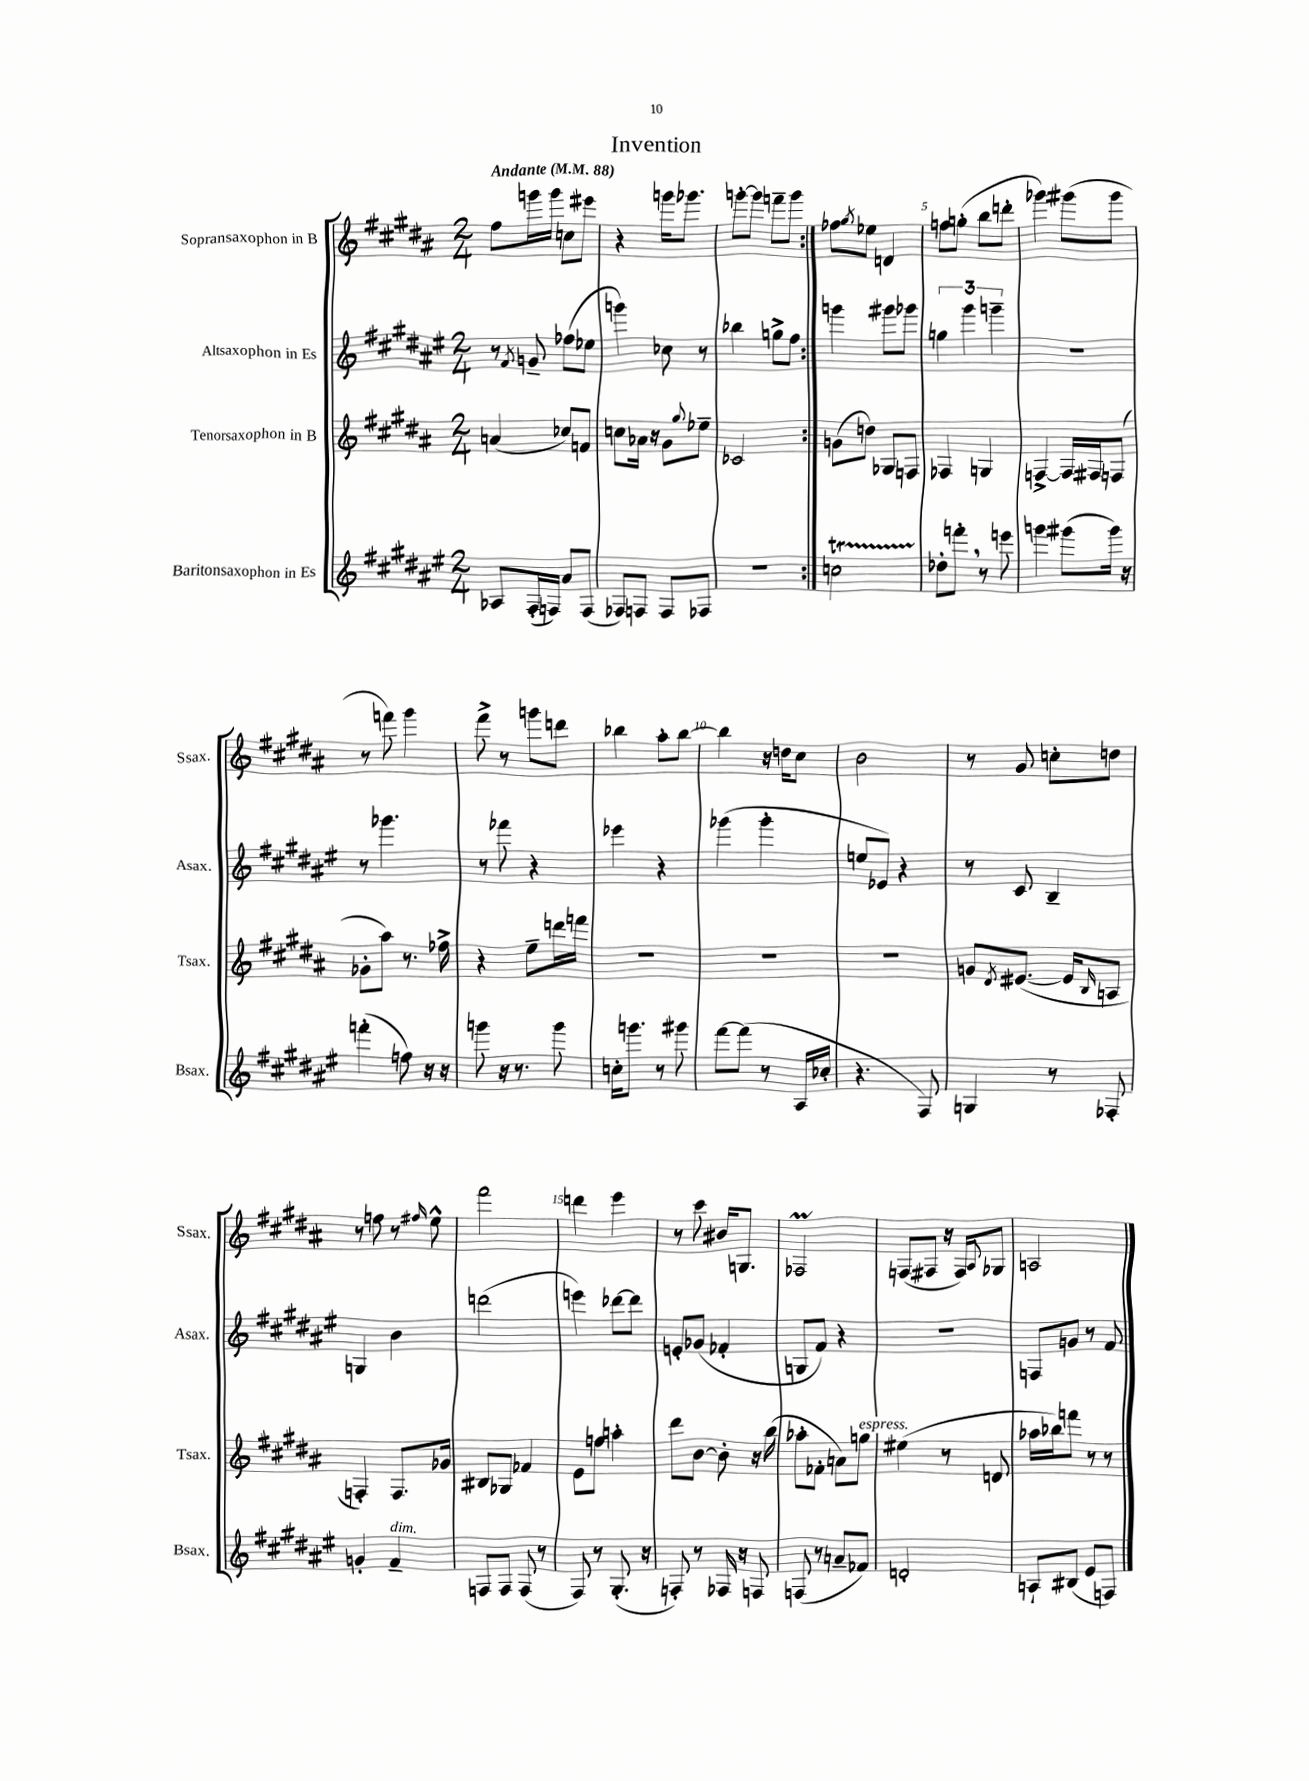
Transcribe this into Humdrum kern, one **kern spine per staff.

**kern	**kern	**kern	**kern
*part4	*part3	*part2	*part1
*staff4	*staff3	*staff2	*staff1
*I"Baritonsaxophon in Es	*I"Tenorsaxophon in B	*I"Altsaxophon in Es	*I"Sopransaxophon in B
*I'Bsax.	*I'Tsax.	*I'Asax.	*I'Ssax.
*clefG2	*clefG2	*clefG2	*clefG2
*k[f#c#g#d#a#e#]	*k[f#c#g#d#a#]	*k[f#c#g#d#a#e#]	*k[f#c#g#d#a#]
*M2/4	*M2/4	*M2/4	*M2/4
*MM88	*MM88	*MM88	*MM88
=1	=1	=1	=1
!	!	!	!LO:TX:a:B:t=Andante
8A-X/L	(4an/	8r	8ff#\L
.	.	8qf#/	.
(16F#'/L	.	8gn~/	16gggn\L
16Fn/JJ)	.	.	16ggg\JJ
8a#/L	8cc-X/L)	(8ff-X\L	8ccn\L
(8F/J	8fn/J	8ee-X\J	8eee#X\J
=2	=2	=2	=2
8F-X/L)	8ccn\L	4gggn\)	4r
8Fn/J	16a-X\Jk	.	.
.	16r	.	.
8F/L	8g#\L	8cc-X\	16gggn\KL
.	.	.	8.ggg-X\J
.	8qqgg#/	.	.
8F-X/J	8ee-X~\J	8r	.
=3	=3	=3	=3
2r	2c-X/	4bb-X\	[8gggn'\L
.	.	.	8ggg\J]
.	.	8ggn^\L	8fffn~\L
.	.	8ff#\J	8ggg\J
=4:|!	=4:|!	=4:|!	=4:|!
2ccnT\	(8gn\L	4gggn\	8ff-X\L
.	.	.	8qgg#/
.	8ddn\J)	.	8ee-X\J
.	8G-X/L	8ggg#X\L	4dn/
.	8Fn/J	8ggg-X\J	.
=5	=5	=5	=5
8dd-X'\L	4F-X/	6ggn\	8ffn\L
8fffn',\J	.	.	(8ggn'\J
.	.	6ggg#\	.
8r	4Gn/	.	8bb\L
.	.	6gggn~\	.
8eeen\	.	.	8dddn'\J
=6	=6	=6	=6
4gggn\	[4Fn^/	2r	4ggg-X\)
(8ggg#X\L	16F/LL]	.	(8ggg#X\L
.	16F#X/J	.	.
16ggg#\Jk)	(8Fn/J	.	8ggg#\J
16r	.	.	.
!!LO:LB:g=z
=7	=7	=7	=7
(4fffn'\	8g-X'\L	8r	8r
.	8aa#\J)	4.ggg-X\	8fffn\)
8ffn\)	8.r	.	4ggg#\
16r	.	.	.
16r	16ff-X^\	.	.
=8	=8	=8	=8
8gggn\	4r	8r	8fff#^\
16r	.	8fff-X\	8r
8.r	.	.	.
.	8ee~\L	4r	8gggn\L
8ggg\	16dddn\L	.	8dddn\J
.	16fffn\JJ	.	.
=9	=9	=9	=9
16ccn'\KL	2r	4eee-X\	4bb-X\
8.gggn\J	.	.	.
8r	.	4r	8aa#'\L
8ggg#X\	.	.	[8bb-\J
=10	=10	=10	=10
[8fff#\L	2r	(4ggg-X\	4bb-\]
(8fff#\J]	.	.	.
8r	.	4ggg-'\	16r
.	.	.	16ddn\KL
16A#/LL	.	.	8cc#\J
16cc-X'/JJ	.	.	.
=11	=11	=11	=11
4.r	2r	8een/L	2b\
.	.	8e-X/J)	.
.	.	4r	.
8F#/)	.	.	.
=12	=12	=12	=12
4Gn/	8gn/L	8r	8r
.	8qd#/	.	.
.	([8.e#X/J	8c#/	8g#/
8r	.	4B~/	8ccn'\L
.	16e#/KL]	.	.
.	16qqB/	.	.
8F-X'/	8An/J	.	8ddn\J
!!LO:LB:g=z
=13	=13	=13	=13
4gn'/	4Fn'/)	4Gn/	8r
.	.	.	8ffn\
!LO:TX:a:i:t=dim.	!	!	!
4f#~/	8.F/L	4b\	8r
.	.	.	16qqff#X/
.	.	.	8ee^^\
.	16g-X/Jk	.	.
=14	=14	=14	=14
8Fn/L	8B#X/L	(2dddn\	2fff#\
8F/J	8G-X/J	.	.
(8F/	4f-X/	.	.
8r	.	.	.
=15	=15	=15	=15
8F#/)	8e\L	4eeen\)	4dddn\
8r	8ffn\J	.	.
(8.G#'/	4aan'\	[8ddd-X\L	4eee\
.	.	8ddd-\J]	.
16r	.	.	.
=16	=16	=16	=16
8Fn'/)	8ddd#\L	8en'/L	8r
8r	[8b\J	(8g-X/J	8ccc#\
16F-X/	8b'\]	4f-X'/	16b#X/KL
16r	.	.	8.Gn/J
8Fn/	16r	.	.
.	(16bb\	.	.
=17	=17	=17	=17
(8Fn/	8aa-X'\L	8Gn/L	2F-XM/
8r	8f-X'\J	8f#/J)	.
8an~/L	8an\L)	4r	.
!	!LO:TX:a:i:t=espress.	!	!
8f-X/J)	8ggn\J	.	.
=18	=18	=18	=18
2dn'/	(4ee#X\	2r	(8Fn/L
.	.	.	8F#X/J
.	8r	.	16r
.	.	.	16F#/KL)
.	.	.	8qqA#/
.	8dn/	.	8G-X/J
=19	=19	=19	=19
8An`/L	16aa-X\LL	8Fn/L	2An/
.	16bb-X\J)	.	.
(8B#X/J	8fffn\J	8gn/J	.
8e#/L	8r	8r	.
8Fn/J)	8r	8f#/	.
==	==	==	==
*-	*-	*-	*-
